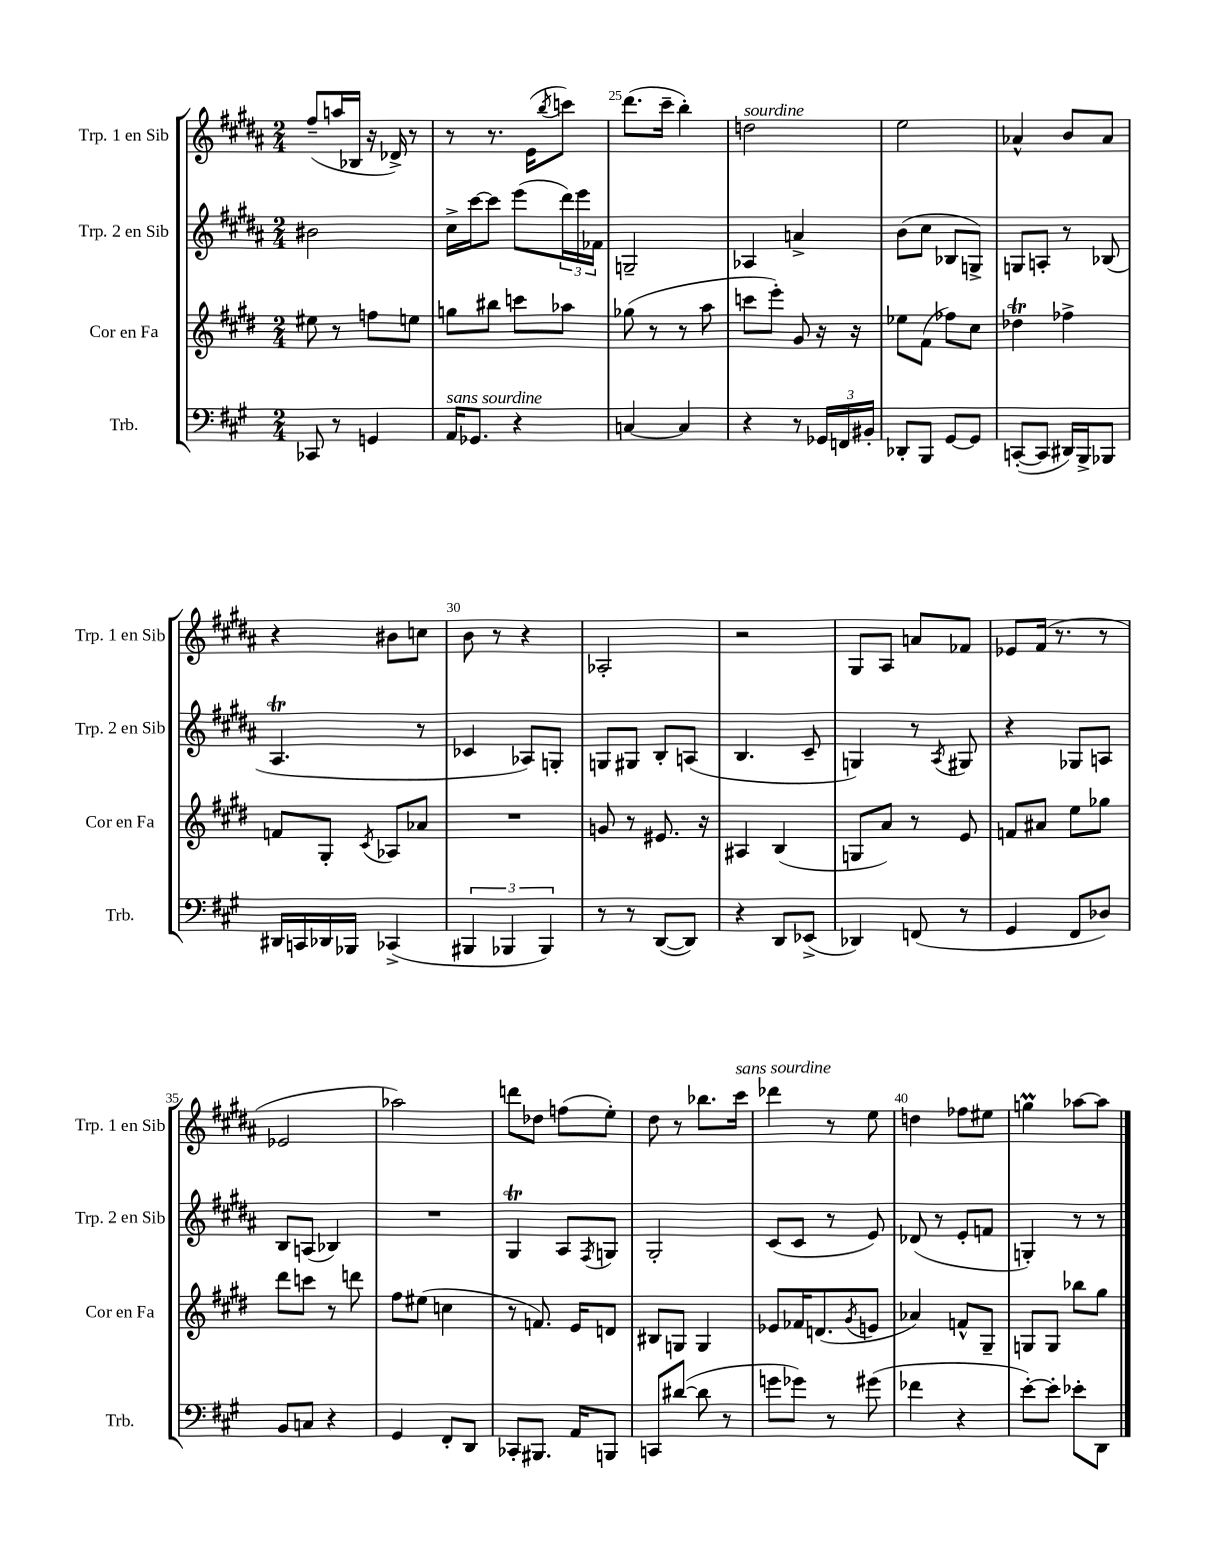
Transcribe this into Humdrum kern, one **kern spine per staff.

**kern	**kern	**kern	**kern
*part4	*part3	*part2	*part1
*staff4	*staff3	*staff2	*staff1
*I"Trb.	*I"Cor en Fa	*I"Trp. 2 en Sib	*I"Trp. 1 en Sib
*I'Trb.	*I'Cor en Fa	*I'Trp. 2 en Sib	*I'Trp. 1 en Sib
*clefF4	*clefG2	*clefG2	*clefG2
*k[f#c#g#]	*k[f#c#g#d#]	*k[f#c#g#d#a#]	*k[f#c#g#d#a#]
*M2/4	*M2/4	*M2/4	*M2/4
=23	=23	=23	=23
8CC-X/	8ee#X\	2b#X\	(8ff#~/L
8r	8r	.	16aan/L
.	.	.	16B-X/JJ
4GGn/	8ffn\L	.	16r
.	.	.	16d-X^/)
.	8een\J	.	8r
=24	=24	=24	=24
!LO:TX:a:i:t=sans sourdine	!	!	!
16AA/KL	8ggn\L	16cc#^\LL	8r
8.GG-X/J	.	[16ccc#\J	.
.	8bb#X\J	8ccc#\J]	8.r
4r	8cccn\L	(8eee\L	.
.	.	.	(16e\KL
.	.	.	8qbb/
.	8aa-X\J	24ddd#\L)	8cccn\J)
.	.	24eee\	.
.	.	24f-X\JJ	.
=25	=25	=25	=25
[4Cn/	(8gg-X\	2Gn~/	(8.ddd#\L
.	8r	.	.
.	.	.	16ccc#~\Jk
4C/]	8r	.	4bb'\)
.	8aa\	.	.
=26	=26	=26	=26
!	!	!	!LO:TX:a:i:t=sourdine
4r	8cccn\L	4A-X/	2ddn\
.	8eee'\J)	.	.
8r	8g#/	4an^/	.
24GG-X/LL	16r	.	.
24FFn/	.	.	.
.	16r	.	.
24BB#X'/JJ	.	.	.
=27	=27	=27	=27
8DD-X'/L	8ee-X\L	(8b\L	2ee\
8BBB/J	(8f#\J	8cc#\J	.
[8GG#/L	8ff-X\L)	8B-X/L	.
8GG#/J]	8cc#\J	8Gn^/J)	.
=28	=28	=28	=28
([8CCn'/L	4dd-XT\	8Gn/L	4a-X^^/
8CC/J]	.	8An'/J	.
16DD#X/LL)	4ff-X^\	8r	8b/L
16BBB^/J	.	.	.
8BBB-X/J	.	(8B-X/	8a-/J
!!LO:LB:g=z
=29	=29	=29	=29
16DD#X/LL	8fn/L	4.A#t/	4r
16CCn/	.	.	.
16DD-X/	8G#'/J	.	.
16BBB-X/JJ	.	.	.
.	8qc#/	.	.
(4CC-X^/	8A-X/L	.	8b#X\L
.	8a-X/J	8r	8ccn\J
=30	=30	=30	=30
6BBB#X/	2r	4c-X/	8b\
.	.	.	8r
6BBB-X/	.	.	.
.	.	8A-X/L)	4r
6BBB-/)	.	.	.
.	.	8Gn'/J	.
=31	=31	=31	=31
8r	8gn/	8Gn/L	2A-X'/
8r	8r	8G#X/J	.
([8DD/L	8.e#X/	8B'/L	.
8DD/J])	.	(8An/J	.
.	16r	.	.
=32	=32	=32	=32
4r	4A#X/	4.B/	2r
8DD/L	(4B/	.	.
(8EE-X^/J	.	8c#~/	.
=33	=33	=33	=33
4DD-X/)	8Gn/L	4Gn/)	8G#/L
.	8a/J)	.	8A#/J
(8FFn/	8r	8r	8an/L
.	.	8qA#/	.
8r	8e/	8G#X/	8f-X/J
=34	=34	=34	=34
4GG#/	8fn/L	4r	8e-X/L
.	8a#X/J	.	(16f#/Jk
.	.	.	8.r
8FF#/L	8ee\L	8G-X/L	.
8D-X/J)	8gg-X\J	8An/J	8r
!!LO:LB:g=z
=35	=35	=35	=35
8BB/L	8ddd#\L	8B/L	2e-X/
8Cn/J	8cccn\J	(8An/J	.
4r	8r	4B-X/)	.
.	8dddn\	.	.
=36	=36	=36	=36
4GG#/	8ff#\L	2r	2aa-X\)
.	(8ee#X\J	.	.
8FF#'/L	4ccn\	.	.
8DD/J	.	.	.
=37	=37	=37	=37
8CC-X'/L	8r	4G#T/	8dddn\L
8.BBB#X/J	8.fn/)	.	8dd-X\J
.	.	8A#/L	(8ffn\L
16AA/KL	16e/KL	.	.
.	.	8qF#/	.
8BBBn/J	8dn/J	8Gn/J	8ee'\J)
=38	=38	=38	=38
8CCn/L	8B#X/L	2G#'/	8dd#\
([8d#X/J	8Gn/J	.	8r
8d#\]	4G/	.	8.bb-X\L
8r	.	.	.
!	!	!	!LO:TX:a:i:t=sans sourdine
.	.	.	16ccc#\Jk
=39	=39	=39	=39
8gn\L	8e-X/L	(8c#/L	4ddd-X\
8g-X\J)	16f-X/K	8c#/J	.
.	(8.dn/	.	.
8r	.	8r	8r
.	8qg#/	.	.
(8g#X\	8en/J	8e/)	8ee\
=40	=40	=40	=40
4f-X\	4a-X/)	(8d-X/	4ddn\
.	.	8r	.
4r	8fn^^/L	8e'/L	8ff-X\L
.	8G#~/J	8fn/J	8ee#X\J
=41	=41	=41	=41
[8e'\L)	8Gn/L	4Gn'/)	4ggnM\
8e'\J]	8G/J	.	.
8e-X'\L	8bb-X\L	8r	[8aa-X\L
8DD\J	8gg#\J	8r	8aa-\J]
==	==	==	==
*-	*-	*-	*-
